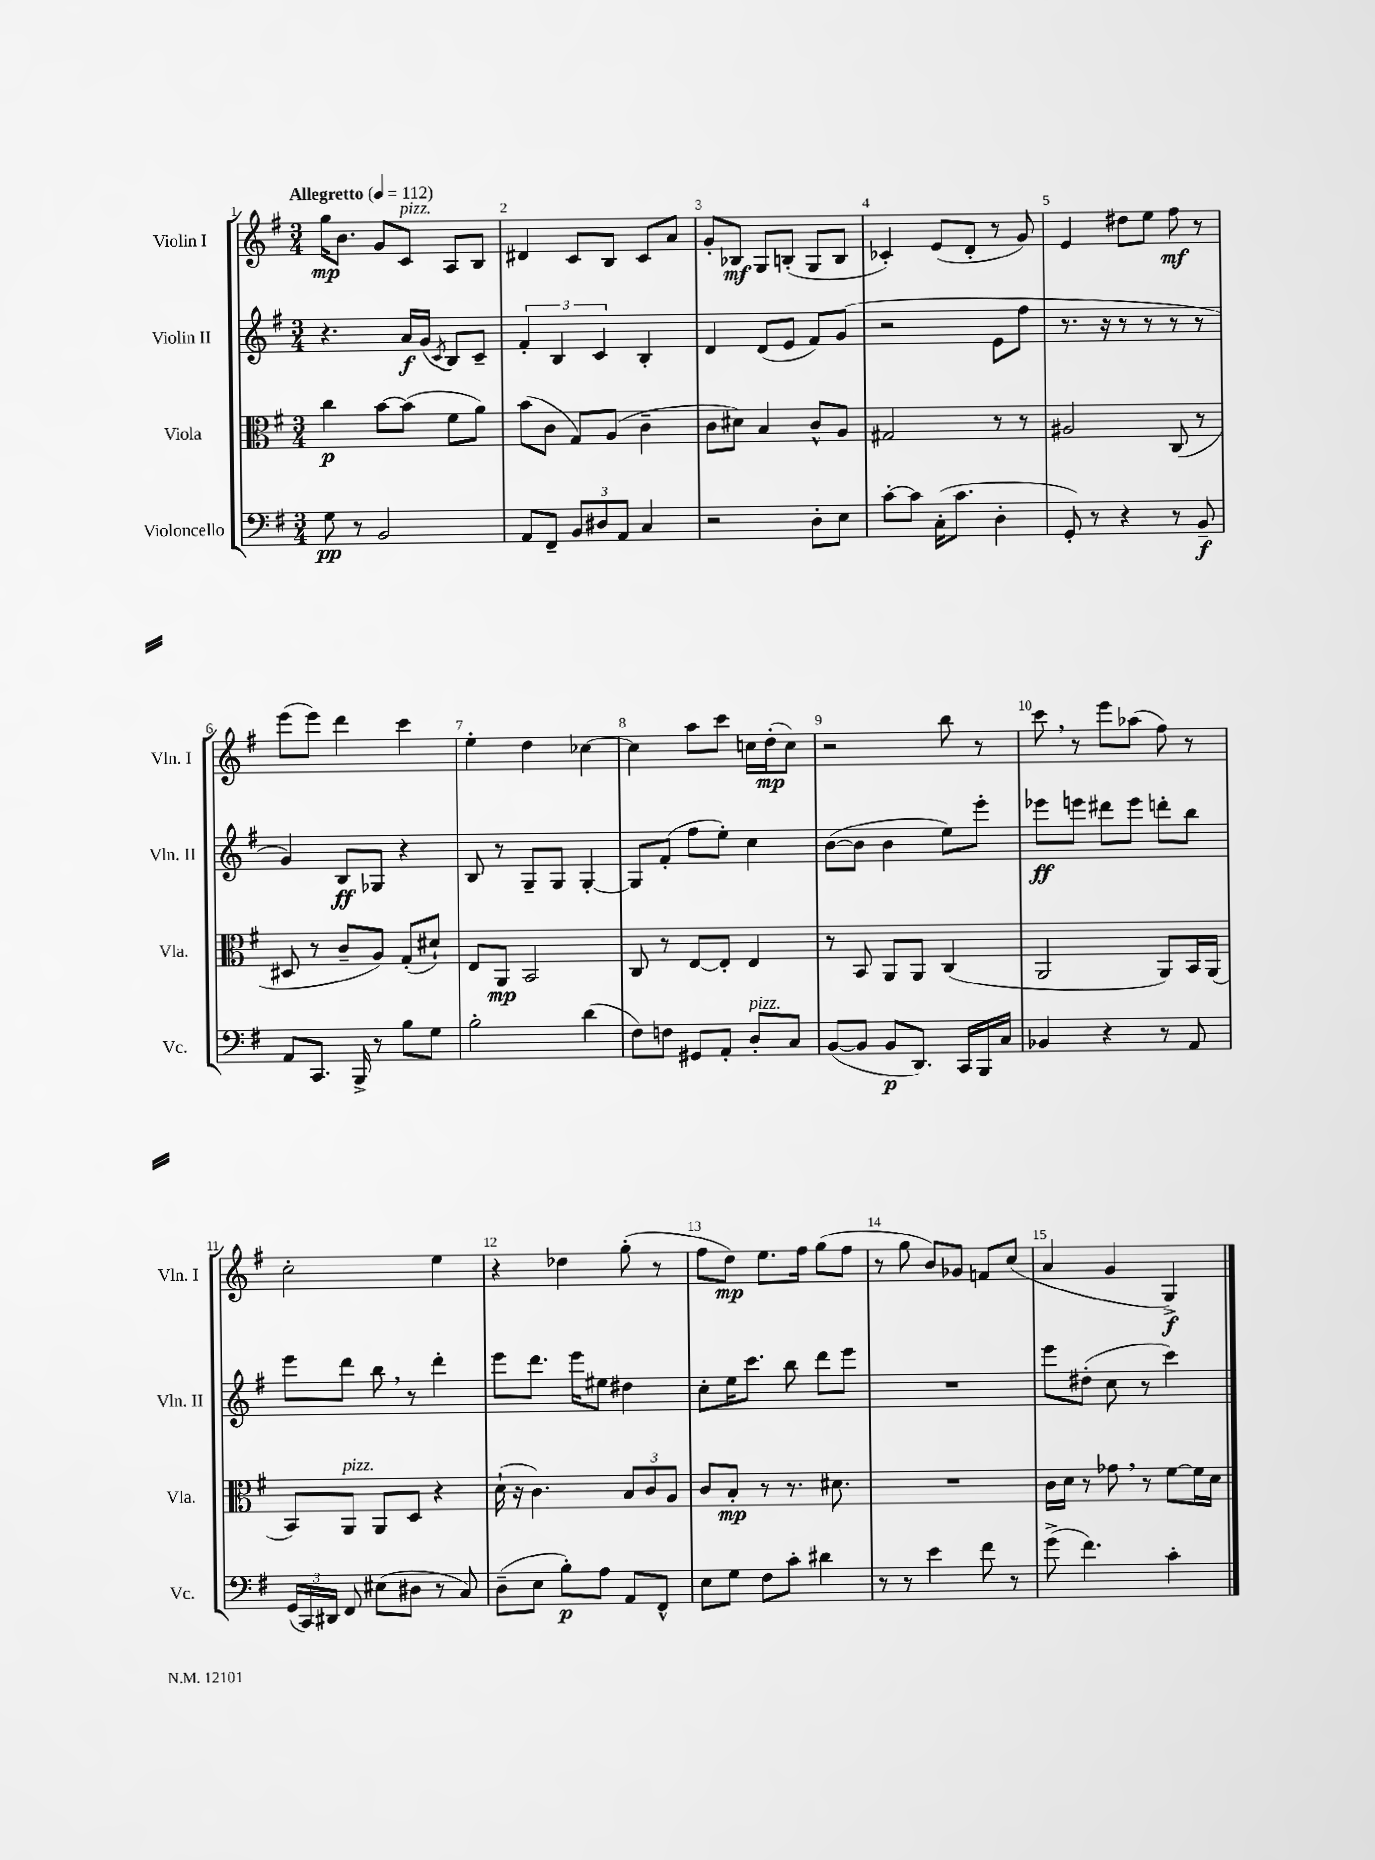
<<
\new StaffGroup <<
\new Staff = "s0" \with { instrumentName = "Violin I" shortInstrumentName = "Vln. I" } {
    \clef treble \key g \major \numericTimeSignature \time 3/4 \tempo "Allegretto" 4 = 112
    \autoBeamOff g''16[\mp b'8.] g'8[ c'8]^\markup { \italic "pizz." } a8[ b8] |
    dis'4 c'8[ b8] c'8[ a'8] |
    g'8[-. bes8]\mf g8[ b8]-.( g8[ b8] |
    ces'4-.) e'8[( d'8]-. r8 g'8) |
    e'4 dis''8[ e''8] fis''8\mf r8 |
    e'''8[( e'''8]) d'''4 c'''4 |
    e''4-. d''4 ces''4~ |
    ces''4 a''8[ c'''8] c''16[ d''16-.\mp( c''8]) |
    r2 b''8 r8 |
    c'''8 \breathe r8 e'''8[ aes''8]( fis''8) r8 |
    c''2-. e''4 |
    r4 des''4 g''8-.( r8 |
    fis''8[ d''8]\mp) e''8.[ fis''16] g''8[( fis''8] |
    r8 g''8 b'8[) ges'8] f'8[ c''8]( |
    a'4 g'4 g4->\f) \bar "|." |
}
\new Staff = "s1" \with { instrumentName = "Violin II" shortInstrumentName = "Vln. II" } {
    \clef treble \key g \major \numericTimeSignature \time 3/4
    \autoBeamOff r4. a'16[\f g'16]( \acciaccatura { c'8 } b8[) c'8]-- |
    \tuplet 3/2 { fis'4-. b4 c'4 } b4-. |
    d'4 d'8[( e'8] fis'8[) g'8]( |
    r2 e'8[ fis''8] |
    r8. r16 r8 r8 r8 r8 |
    g'4) b8[\ff ges8] r4 |
    b8 r8 g8[-- g8] g4~-. |
    g8[ fis'8]-.( fis''8[ e''8]-.) c''4 |
    b'8[~( b'8] b'4 e''8[) e'''8]-. |
    ees'''8[\ff e'''8] dis'''8[ e'''8] d'''8[-. b''8] |
    e'''8[ d'''8] b''8 \breathe r8 d'''4-. |
    e'''8[ d'''8.] e'''16[ eis''8] dis''4 |
    c''8[-. e''16 c'''8.] b''8 d'''8[ e'''8] |
    R2. |
    e'''8[ dis''8]-.( c''8 r8 c'''4) \bar "|." |
}
\new Staff = "s2" \with { instrumentName = "Viola" shortInstrumentName = "Vla." } {
    \clef alto \key g \major \numericTimeSignature \time 3/4
    \autoBeamOff c''4\p b'8[~ b'8]( fis'8[ a'8]) |
    b'8[( c'8] g8[) a8]( c'4-- |
    c'8[ dis'8]) b4 c'8[-^ a8] |
    gis2 r8 r8 |
    ais2 c8( r8 |
    dis8 r8 c'8[-- a8]) g8[-.( dis'8]-!) |
    e8[ a,8]\mp b,2 |
    c8 r8 e8[~ e8]-. e4 |
    r8 b,8 a,8[ a,8] c4( |
    a,2 a,8[) b,16 a,16]( |
    b,8[) a,8]^\markup { \italic "pizz." } a,8[ d8] r4 |
    d'16-!( r16 c'4.) \tuplet 3/2 { b8[ c'8 a8] } |
    c'8[ b8]-.\mp r8 r8. dis'8. |
    R2. |
    c'16[ d'16] r8 ges'8 \breathe r8 fis'8[~ fis'16 d'16] \bar "|." |
}
\new Staff = "s3" \with { instrumentName = "Violoncello" shortInstrumentName = "Vc." } {
    \clef bass \key g \major \numericTimeSignature \time 3/4
    \autoBeamOff g8\pp r8 b,2 |
    a,8[ fis,8]-- \tuplet 3/2 { b,8[ dis8 a,8] } c4 |
    r2 d8[-. e8] |
    c'8[~-. c'8] c16[-.( c'8.] d4-. |
    g,8-.) r8 r4 r8 b,8--\f |
    a,8[ c,8.] b,,16-> r8 b8[ g8] |
    b2-. d'4( |
    fis8[) f8] gis,8[ a,8]-. d8[-.^\markup { \italic "pizz." } c8] |
    b,8[~( b,8] b,8[\p d,8.]) c,16[ b,,16 c16] |
    bes,4 r4 r8 a,8 |
    \tuplet 3/2 { g,16[( c,16) dis,16] } fis,8 eis8[( dis8] r8 c8) |
    d8[--( e8] b8[-.\p) a8] a,8[ fis,8]-^ |
    e8[ g8] fis8[ c'8]-. dis'4 |
    r8 r8 e'4 fis'8 r8 |
    g'8->( fis'4.) c'4-. \bar "|." |
}
>>
>>
\layout { \context { \Score \override BarNumber.break-visibility = ##(#f #t #t) barNumberVisibility = #all-bar-numbers-visible } }
